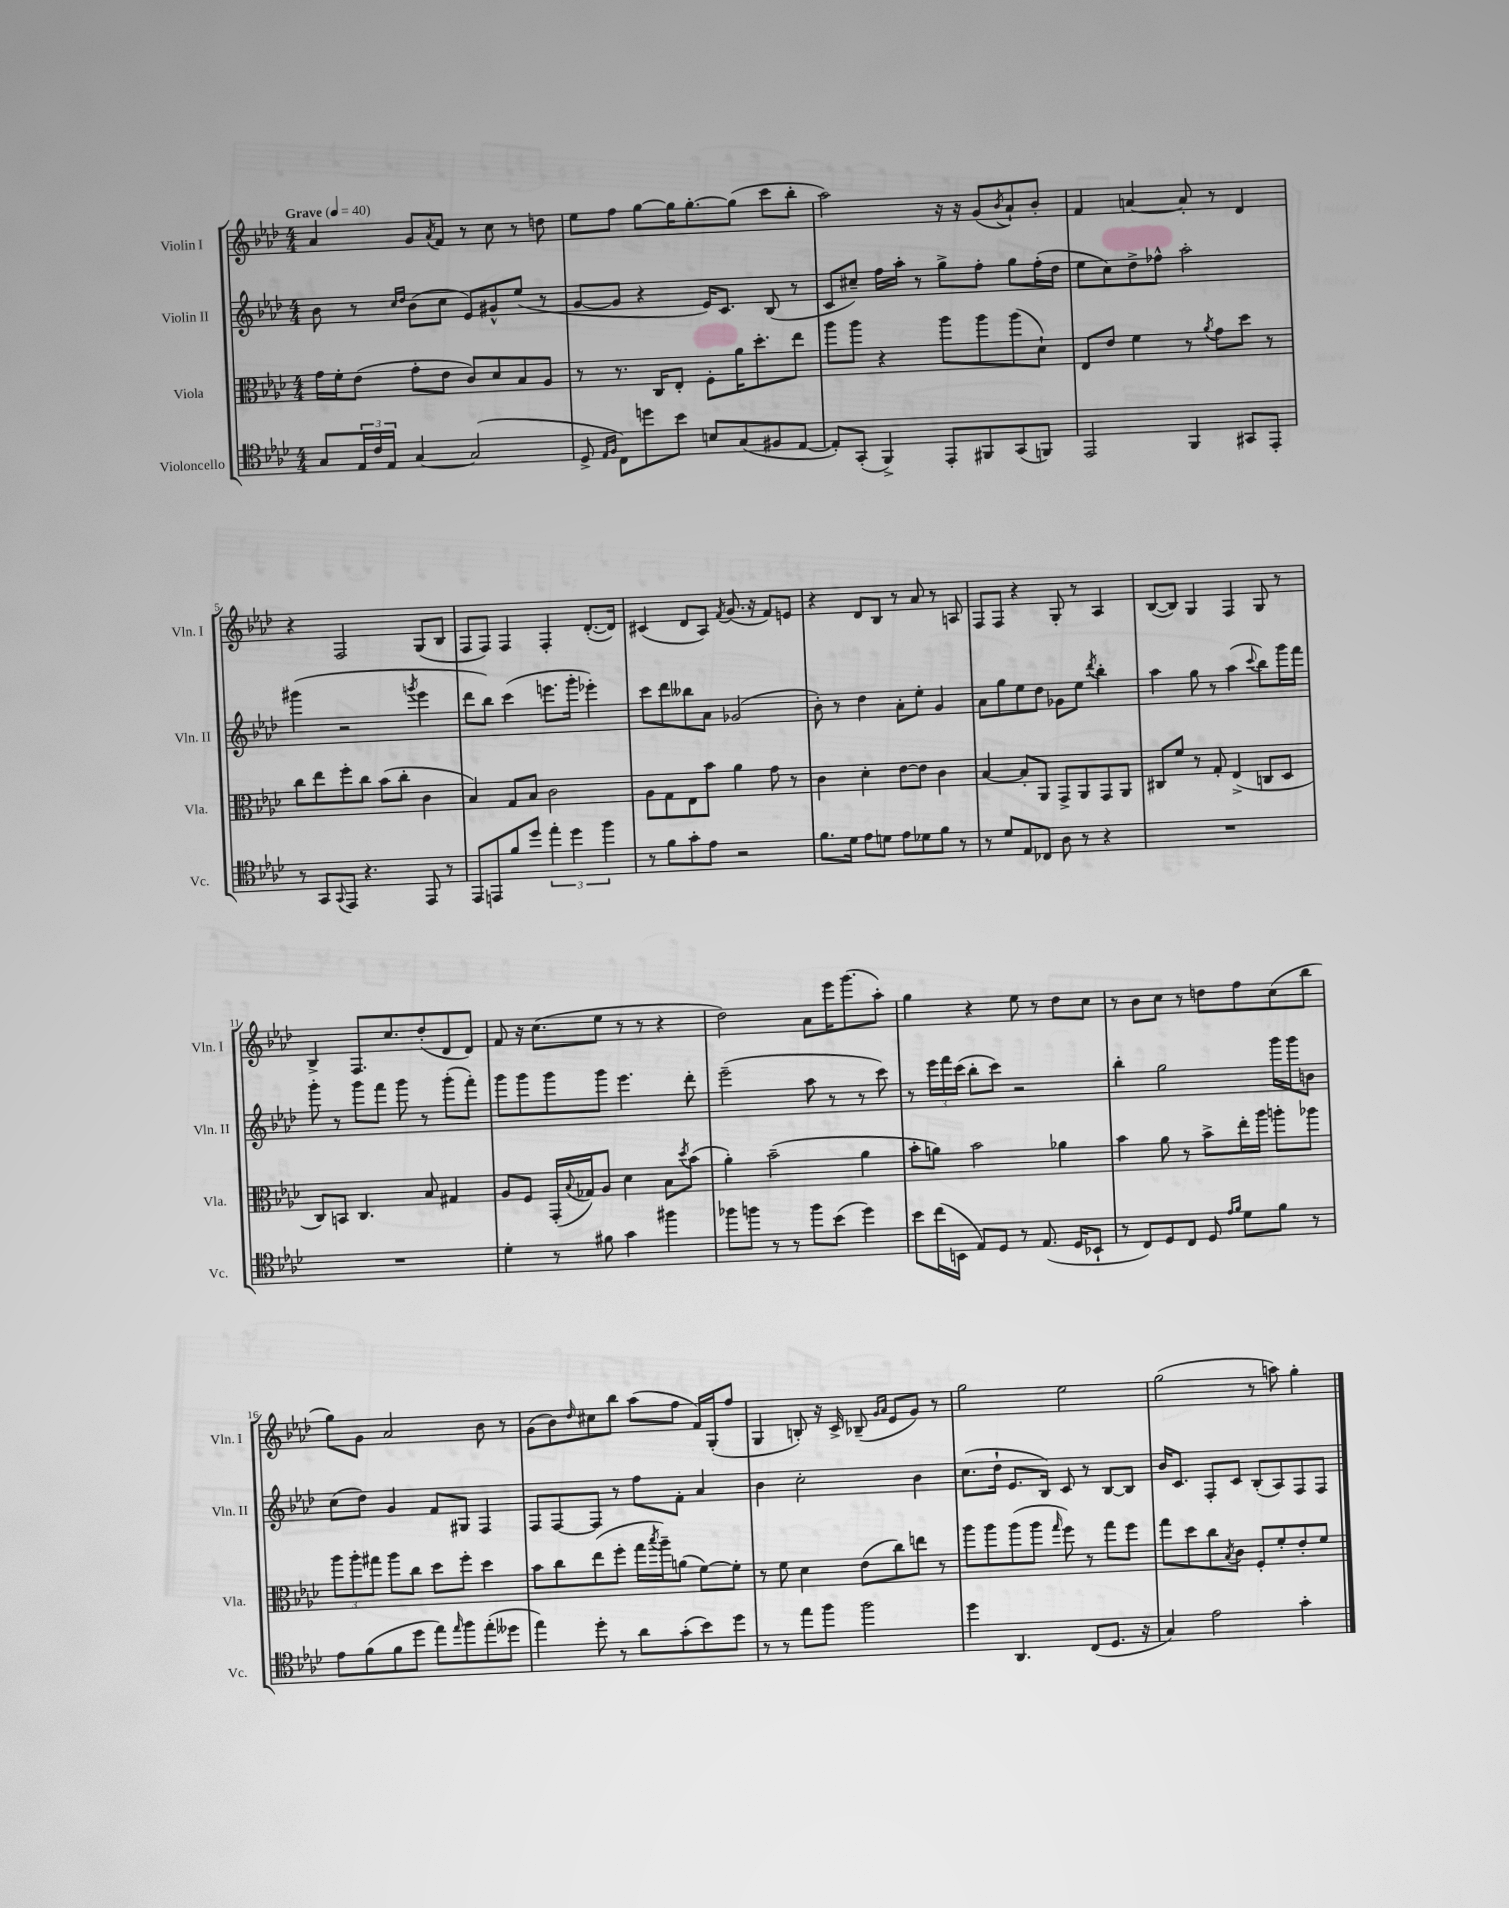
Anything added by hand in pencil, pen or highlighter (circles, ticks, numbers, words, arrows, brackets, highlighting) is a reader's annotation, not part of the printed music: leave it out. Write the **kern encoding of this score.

**kern	**kern	**kern	**kern
*part4	*part3	*part2	*part1
*staff4	*staff3	*staff2	*staff1
*I"Violoncello	*I"Viola	*I"Violin II	*I"Violin I
*I'Vc.	*I'Vla.	*I'Vln. II	*I'Vln. I
*clefC4	*clefC3	*clefG2	*clefG2
*k[b-e-a-d-]	*k[b-e-a-d-]	*k[b-e-a-d-]	*k[b-e-a-d-]
*M4/4	*M4/4	*M4/4	*M4/4
*MM40	*MM40	*MM40	*MM40
=1	=1	=1	=1
!	!	!	!LO:TX:a:B:t=Grave
8G/L	16g\LL	8b-\	4a-/
.	16f'\J	.	.
24E-/L	(8e-\J	8r	.
24c/	.	.	.
24E-/JJ	.	.	.
.	.	16qqcc/LL	.
.	.	16qqdd-/JJ	.
[4G/	8g'\L	(8b-\L	8g/L
.	.	.	8qa-/
.	8e-\J	8cc\J	8f/J
(2G/]	8c/L)	8e-/L)	8r
.	8d-/	8g#X^^/	8cc\
.	8B-/	(8ee-/J	8r
.	8A-/J	8r	8ddn\
=2	=2	=2	=2
8D-^/	8r	[8g/L	8ee-\L
16qqE-/LL	.	.	.
16qqF/JJ	.	.	.
8C\L)	8.r	8g/J]	8ff\J
8ddn\	.	4r	[8gg\L
.	16C/KL	.	.
8b-\J	8E-'/J	.	16gg\K]
.	.	.	[8.gg'\
8Bn/L	8F'\L	16e-/KL)	.
.	.	8.c/J	.
(8G/	16a-\K	.	(8gg\J]
.	8.dd-'\	.	.
8F#X/	.	(8B-/	8ccc\L
[8E-/J	8ee-\J	8r	8bb-'\J
=3	=3	=3	=3
8E-'/L])	8aa-\L	8c/L	2aa-\)
(8GG'/J	8aa-\J	8cc#X~/J)	.
4FF^/)	4r	16ff\LL	.
.	.	16aa-'\JJ	.
.	.	8r	.
8EE-'/L	8aa-\L	8gg^\L	16r
.	.	.	16r
8FF#X/	8aa-\	8ff'\J	(8g/L
.	.	.	8qb-/
(8GG/	(8aa-\	8gg\L	8a-`/)
8FFn/J)	8d-`\J)	(16ff'\L	8b-'/J
.	.	16dd-\JJ	.
=4	=4	=4	=4
2EE-/	8E-/L	8ee-\L	4f/
.	8e-/J	8cc\)	.
.	4f\	8dd-^\	[4an/
.	.	8ff-X^^\J	.
4FF/	8r	2aa-'\	8a'/]
.	8qa-/	.	.
.	8g\L	.	8r
8GG#X/L	8dd-\J	.	4d-/
8EE-'/J	8r	.	.
!!LO:LB:g=z
=5	=5	=5	=5
8r	8cc\L	(4ggg#X\	4r
8GG/L	8ee-\	.	.
8qqGG/	.	.	.
8EE-/J	8ff'\	2r	2F/
4.r	8cc\J	.	.
.	(8b-\L	.	.
.	8cc'\J	.	.
.	.	8qgggn/	.
8EE-/	4c\	4eee-\	(8G/L
8r	.	.	8B-/J
=6	=6	=6	=6
8EE-/L	4B-/)	8ddd-\L	8F/L
8EEn/	.	8bb-\J)	8F/J)
8f/	8G/L	(4ccc\	4F/
8dd-/J	8B-/J	.	.
6ee-'\	2c\	8.eeen\L	4F'/
6dd-\	.	.	.
.	.	16ggg'\Jk	.
.	.	4eee-X'\)	([8.d-'/L
6ff\	.	.	.
.	.	.	16d-/Jk])
=7	=7	=7	=7
8r	8A-\L	8ccc\L	(4c#X/
8f\L	8G\	8ddd-\	.
8g'\	8E-\	8bb--X\	8d-/L
8e-\J	8b-\J	8a-\J	8A-/J)
.	.	.	8qf/
2r	4a-\	(2g-X/	(8.g/
.	.	.	16r
.	8g\	.	8f/L)
.	8r	.	8en/J
=8	=8	=8	=8
8.f\L	4c\	8b-'\)	4r
.	.	8r	.
16d-\Jk	.	.	.
8e-\L	4d-'\	4dd-\	8d-/L
8dn\J	.	.	8B-/J
8e-\L	[8e-\L	8a-'\L	8r
8d-X\	8e-\J]	8ee-'\J	8a-/
8f\J	4c\	4g/	8r
8r	.	.	8An/
=9	=9	=9	=9
8r	[4B-/	8a-\L	8F/L
8d-/L	.	8gg\	8F/J
8E-/	8B-'/L]	8ee-\	4r
8C-X/J	8AA-/J	8dd-\J	.
8A-\	8GG^/L	8g-X\L	8G'/
8r	8AA-/	8ee-\J	8r
.	.	8qddd-/	.
4r	8GG/	4bb-'\	4A-/
.	8AA-/J	.	.
=10	=10	=10	=10
1r	8C#X/L	4aa-\	([8B-/L
.	8f/J	.	8B-/J])
.	8r	8gg\	4G/
.	8G'/	8r	.
.	(4E-^/	(4aa-\	4F/
.	.	8qqccc/	.
.	8Cn/L	8bb-\L)	8G/
.	8D-/J	16ggg\L	8r
.	.	16fff\JJ	.
!!LO:LB:g=z
=11	=11	=11	=11
1r	8C/L)	8ggg'\	4B-^/
.	8BBn/J	8r	.
.	4.C/	8ggg\L	8.F/L
.	.	8fff\J	.
.	.	.	8.cc/
.	.	8ggg\	.
.	8B-/	8r	(8dd-'/
.	4G#X/	(8ggg'\L	8d-/
.	.	8fff'\J)	8d-/J)
=12	=12	=12	=12
4d-'\	8A-/L	8ggg\L	8f/
.	8F/J	8ggg\	16r
.	.	.	(8.cc\L
8r	(16GG'/LL	8ggg\	.
.	8qqB-/	.	.
.	16G-X/J)	.	.
8f#X\	8A-/J	8ggg\J	8ee-\J
4g\	4d-\	4.eee-\	8r
.	.	.	8r
4ff#X\	8B-\L	.	4r
.	8qdd-/	.	.
.	(8b-\J	8ddd-'\	.
=13	=13	=13	=13
8ff-X\L	4a-'\)	(2eee-~\	2dd-\)
8ffn\J	.	.	.
8r	(2b-~\	.	.
8r	.	.	.
8ff\L	.	8aa-\	8a-\L
(8b-\J	.	8r	16eee-\K
.	.	.	(8.ggg\
4dd-\)	4a-\	8r	.
.	.	8ccc\)	8aa-'\J)
=14	=14	=14	=14
8b-\L	8b-'\L	8r	4gg\
(16cc\L	8an\J)	24eee-\LL	.
.	.	24fff\	.
16BBn\JJ	.	.	.
.	.	(24ccc\JJ	.
8E-/L)	2b-\	8bb-'\L	4r
8D-/J	.	8ccc\J)	.
8r	.	2r	8ee-\
(8.E-/	.	.	8r
.	4a-X\	.	8dd-\L
16D-/KL	.	.	.
8BB-X`/J	.	.	8cc\J
=15	=15	=15	=15
8r	4b-\	4bb-'\	8r
8C/L)	.	.	8b-\L
8D-/	8a-\	2gg\	8cc\J
8C/J	8r	.	8r
8D-/	8b-^\L	.	8ddn\L
16qqe-/LL	.	.	.
16qqf/JJ	.	.	.
8d-\L	16ee-'\L	.	8ff\
.	16aa-\JJ	.	.
8f\J	8aan'\L	16ggg\LL	(8cc\
.	.	16ggg\J	.
8r	8aa-X\J	8bn\J	8bb-\J
!!LO:LB:g=z
=16	=16	=16	=16
8e-\L	12aa-\L	(8cc\L	8gg\L)
.	12aa-'\	.	.
(8f\	.	8dd-\J)	8g\J
.	12gg#X\J	.	.
8f\	8aa-\L	4g/	2a-/
8dd-\J	8cc\J	.	.
8ee-\L)	8dd-\L	8f/L	.
16qqee-/	.	.	.
8ff\	8ff'\J	8G#X/J	.
(8ee-'\	4dd-\	4F/	8b-\
8dd--X\J	.	.	8r
=17	=17	=17	=17
4ee-\)	8b-\L	8F/L	(8g\L
.	8cc\	[8F/	8b-\)
.	.	.	16qqdd-/
8dd-'\	(8ee-\	8F/J]	8cc#X\
8r	8ff'\J	8r	8bb-\J
8a-\L	16gg\LL	8ff\L	(8aa-\L
.	8qbb-/	.	.
.	16aa-~\J)	.	.
(8g'\	(8an\J	8f'\J	8ff\J
8b-\)	[8f\L)	4a-/	16f/LL)
.	.	.	(16G'/J
8dd-\J	8f'\J]	.	8ff/J
=18	=18	=18	=18
8r	8r	4b-\	4G/
8r	8f\	.	.
8ee-\L	4d-\	2cc'\	8Bn'/)
8ff\J	.	.	16r
.	.	.	16c^/
2ff\	(8e-\L	.	(8B-X~/
.	.	.	16qqg/LL
.	.	.	16qqa-/JJ
.	8cc\)	.	8e-/L
.	8een\J	4b-\	8g/J)
.	8r	.	8r
=19	=19	=19	=19
4dd-\	8aa-\L	(8.cc\L	2gg\
.	8aa-\	.	.
.	.	16dd-`\Jk	.
4.AA-/	(8aa-\	8.e-/L	.
.	8aa-\J	.	.
.	.	16B-/Jk)	.
.	16qqgg/	.	.
.	8ff\)	8c/	2ee-\
(8C/L	8r	8r	.
8.D-/J	8gg\L	[8B-/L	.
.	8ff\J	8B-/J]	.
16r	.	.	.
=20	=20	=20	=20
4G/)	8gg\L	16b-/KL	(2gg\
.	.	8.c/J	.
.	8dd-\	.	.
2e-\	8cc\	8F'/L	.
.	8qB-/	.	.
.	8c\J	8c/J	.
.	8F'/L	(8B-'/L	8r
.	8f'/	8A-/)	8aan\)
4g'\	8e-'/	8F/	4gg'\
.	8f/J	8F/J	.
==	==	==	==
*-	*-	*-	*-
